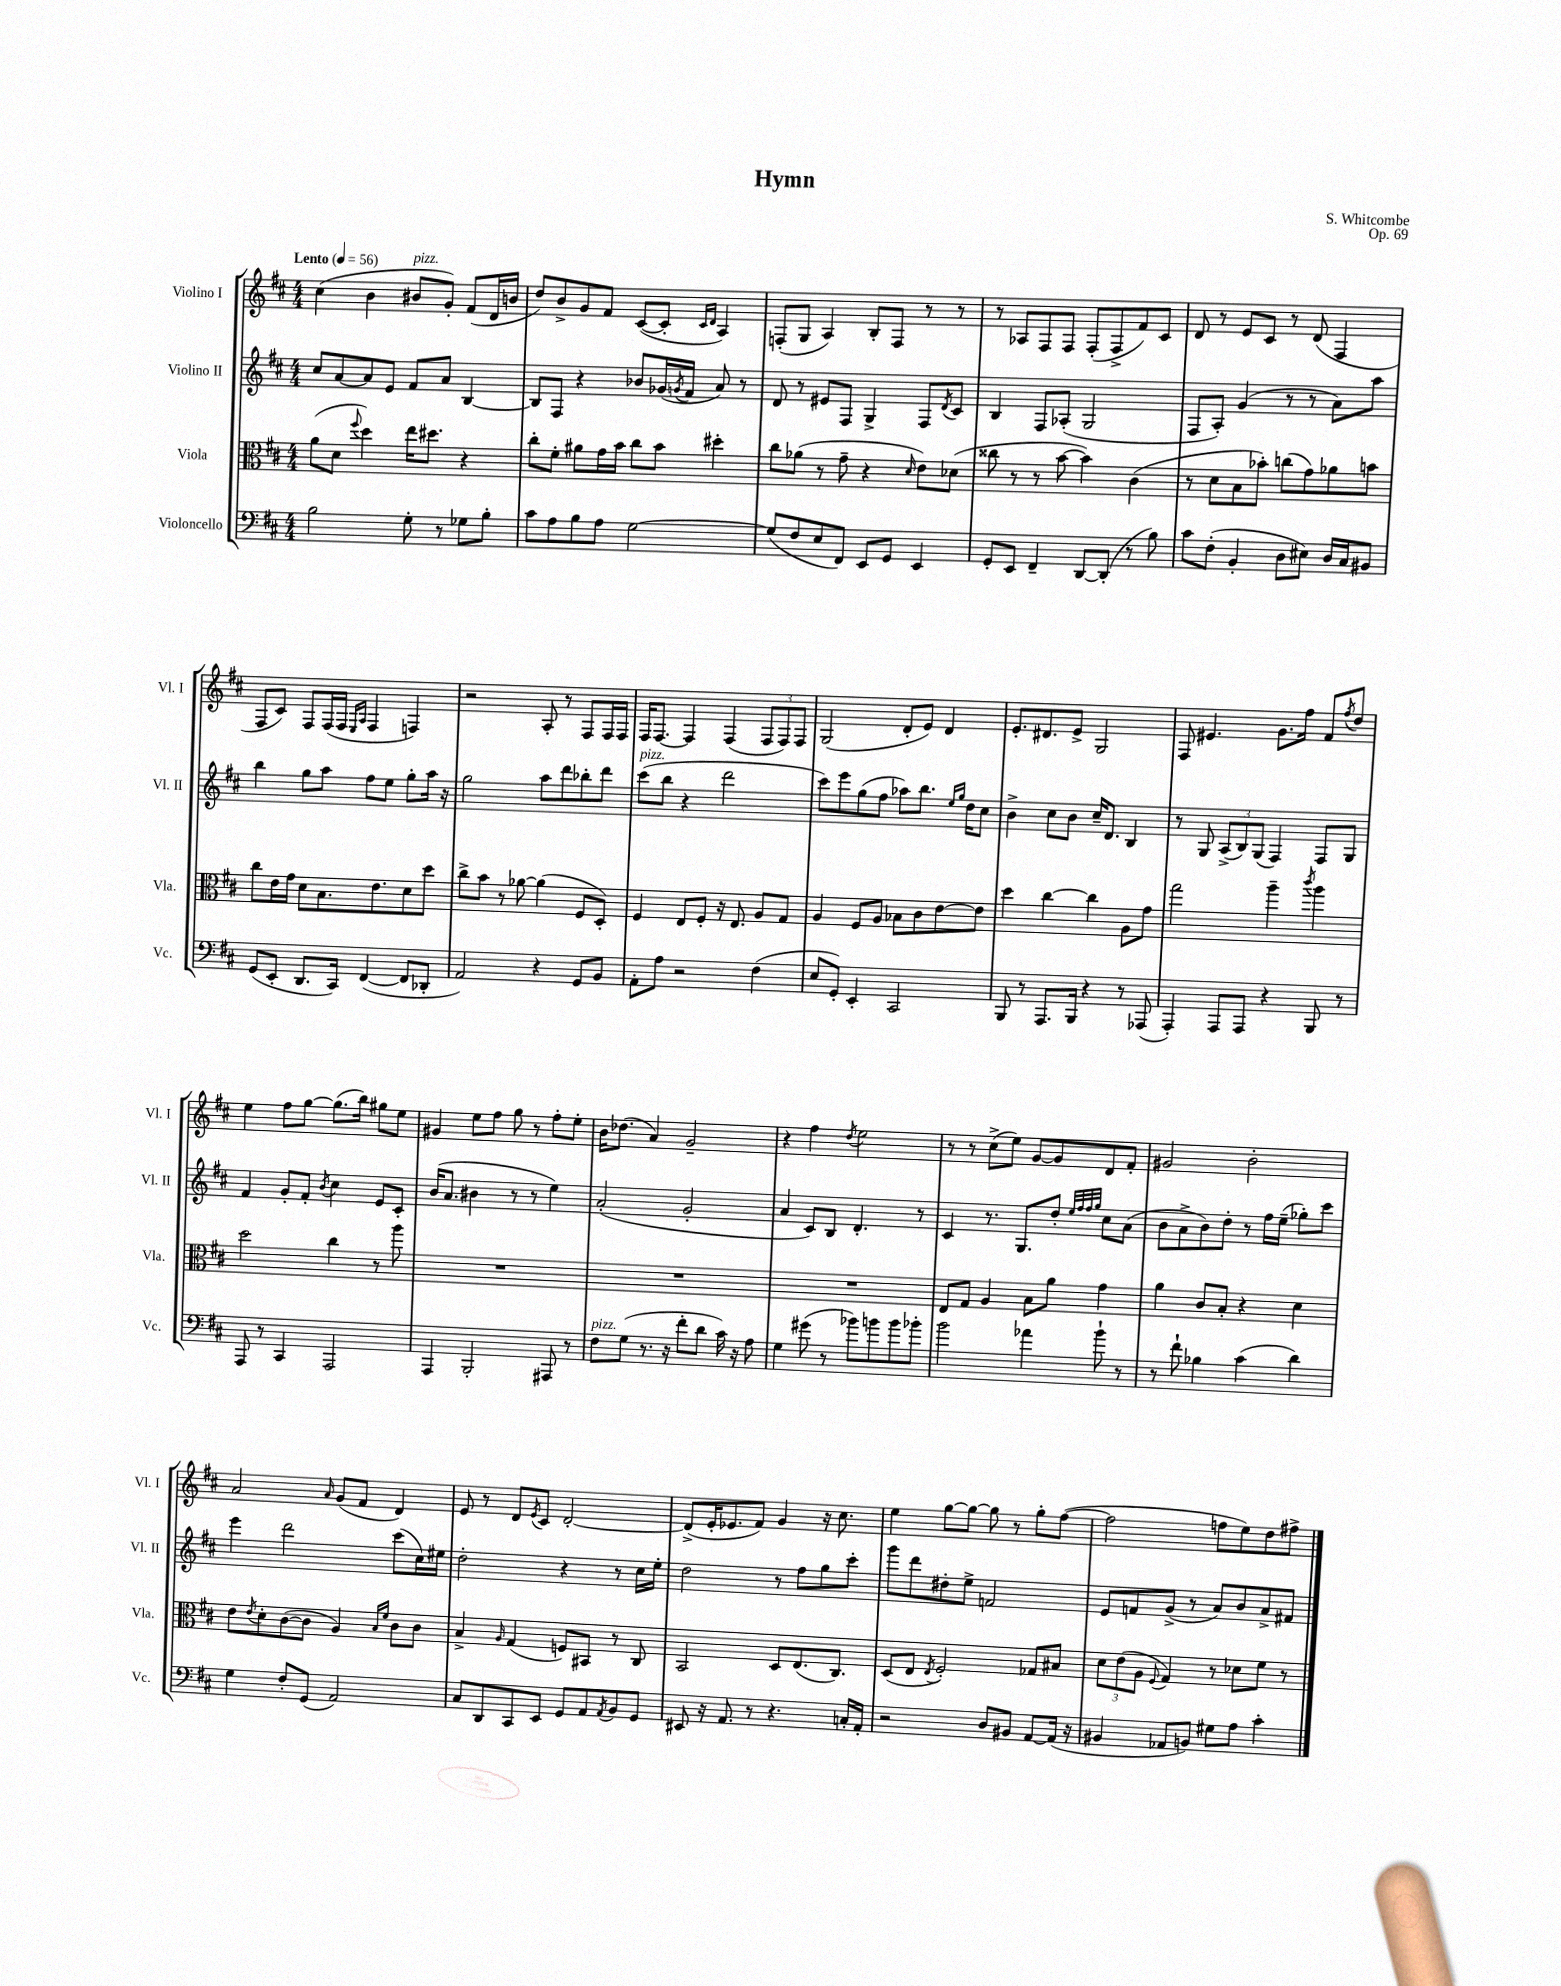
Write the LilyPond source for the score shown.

\header { title = "Hymn" composer = "S. Whitcombe" opus = "Op. 69" }
<<
\new StaffGroup <<
\new Staff = "s0" \with { instrumentName = "Violino I" shortInstrumentName = "Vl. I" } {
    \clef treble \key d \major \numericTimeSignature \time 4/4 \tempo "Lento" 4 = 56
    cis''4( b'4 bis'8^\markup { \italic "pizz." } g'8-.) fis'8( d'16 b'16 |
    d''8) b'8-> g'8 fis'8 cis'8~( cis'8-. \grace { cis'16 d'16 } a4) |
    f8-.( g8 a4) b8-. f8 r8 r8 |
    r8 aes8 fis8 fis8 fis8-.( fis8-> fis'8) cis'8 |
    d'8 r8 e'8 cis'8 r8 d'8( fis4 |
    fis8 cis'8) fis8 fis16( fis16 \grace { e16 a16 } fis4 f4) |
    r2 a8-. r8 fis8 fis16 fis16 |
    fis16 fis8.~ fis4 fis4( \tuplet 3/2 { fis8 fis8) fis8 } |
    g2( d'8-. e'8) d'4 |
    e'8.-. dis'8. e'8-> g2 |
    fis8 eis'4. g'8. fis''16 fis'8 \acciaccatura { fis''8 } d''8 |
    e''4 fis''8 g''8~ g''8.( b''16) gis''8 e''8 |
    gis'4 e''8 fis''8 g''8 r8 fis''8-. e''8-. |
    b'16 des''8.( a'4) g'2-- |
    r4 fis''4 \acciaccatura { d''8 } e''2 |
    r8 r8 cis''8->( e''8) g'8~ g'8 d'8 fis'8-. |
    gis'2 b'2-. |
    a'2 \grace { a'16 } g'8( fis'8 d'4) |
    e'8 r8 d'8 \acciaccatura { e'8 } cis'8 d'2~-. |
    d'8->( e'16-. ees'8. fis'8) g'4 r16 cis''8. |
    e''4 g''8~ g''8~ g''8 r8 g''8-. fis''8~( |
    fis''2 f''8 e''8) d''8 fis''8-> \bar "|." |
}
\new Staff = "s1" \with { instrumentName = "Violino II" shortInstrumentName = "Vl. II" } {
    \clef treble \key d \major \numericTimeSignature \time 4/4
    cis''8 a'8~ a'8 e'8 fis'8 a'8 b4~ |
    b8 fis8 r4 bes'8 ges'16( \acciaccatura { g'8 } fis'16 a'8) r8 |
    d'8 r8 eis'8 fis8 g4-> fis8 \acciaccatura { d'8 } cis'8 |
    b4 fis8 aes8-.( g2 |
    fis8 a8-.) g'4( r8 r8 a'8) a''8 |
    b''4 g''8 a''8 fis''8 e''8 g''8-. a''16 r16 |
    g''2 a''8 d'''8 bes''8-. d'''8 |
    cis'''8^\markup { \italic "pizz." }( b''8 r4 d'''2 |
    cis'''8) e'''8 g''8( fis''8 aes''8) b''8. \grace { e''16 g''16 } d''16 cis''8 |
    b'4-> cis''8 b'8 cis''16-- d'8. b4 |
    r8 g8 \tuplet 3/2 { a8->( b8) g8( } fis4) fis8 g8 |
    fis'4 g'8-. fis'8-. \acciaccatura { b'8 } cis''4 e'8 cis'8-. |
    b'16( a'8. bis'4 r8 r8 e''4) |
    a'2-.( g'2-. |
    a'4 cis'8) b8 d'4.-. r8 |
    cis'4 r8. g8. d''8-. \grace { e''32 fis''32 fis''32 g''32 } cis''8 a'8( |
    b'8 a'8-> b'8) d''8-. r8 fis''16 e''16--( ges''8-.) cis'''8 |
    e'''4 d'''2 cis'''8( cis''16) eis''16 |
    d''2-. r4 r8 cis''16 e''16-. |
    d''2 r8 fis''8 g''8 cis'''8-. |
    g'''8 d'''8 dis''8-. e''8-> f'2 |
    e'8 f'8 g'8->( r8 a'8) b'8 a'8-> fis'8 \bar "|." |
}
\new Staff = "s2" \with { instrumentName = "Viola" shortInstrumentName = "Vla." } {
    \clef alto \key d \major \numericTimeSignature \time 4/4
    a'8( d'8 \appoggiatura { fis''8 } d''4) e''16 dis''8. r4 |
    cis''8-. fis'8-. ais'8 g'16 b'16 cis''8 b'8 dis''4-. |
    cis''8 aes'8( r8 g'8-- r4 \grace { d'16 } e'8) des'8( |
    cisis''8 r8 r8 b'8~ b'4) cis'4( |
    r8 d'8 b8 bes'8-.) c''8( g'8) aes'8 b'8 |
    cis''8 e'16 g'16 d'8 b8. e'8. d'8 d''8 |
    cis''8-> b'8 r8 aes'8~ aes'4( fis8 d8-.) |
    fis4 e8 fis8-. r16 e8. a8 g8 |
    a4 fis8 a8 bes8 cis'8 e'8~ e'8 |
    d''4 cis''4~ cis''4 a8 g'8 |
    g''2 a''4-- \acciaccatura { cis'''8 } a''4 |
    d''2 cis''4 r8 a''8 |
    R1 |
    R1 |
    R1 |
    e8 g8 a4 b8 a'8 g'4 |
    a'4 cis'8 b8-. r4 d'4 |
    e'8 \acciaccatura { e'8 } d'8-. cis'8~( cis'8 a4) \grace { b16 fis'16 } cis'8 cis'8 |
    b4-> \grace { a16 } g4( f8) bis,8 r8 cis8 |
    b,2 d8 e8.( cis8.) |
    d8( e8 \acciaccatura { e8 } fis2-.) ges8 bis8 |
    \tuplet 3/2 { d'8 e'8( a8 } \appoggiatura { fis8 } g4) r8 des'8 fis'8 r8 \bar "|." |
}
\new Staff = "s3" \with { instrumentName = "Violoncello" shortInstrumentName = "Vc." } {
    \clef bass \key d \major \numericTimeSignature \time 4/4
    b2 g8-. r8 ges8 b8-. |
    cis'8 a8 b8 a8 g2~ |
    g8( fis8 e8 fis,8) e,8 g,8 e,4 |
    g,8-. e,8 fis,4-- d,8~ d,8-.( r8 b8) |
    cis'8 fis8-.( b,4-. d8 eis8) d16 cis16 bis,8 |
    g,8( e,8-. d,8. cis,16) fis,4~( fis,8 des,8-. |
    a,2) r4 g,8 b,8 |
    a,8-. a8 r2 fis4( |
    e8 g,8-.) e,4-. cis,2 |
    b,,8 r8 a,,8. b,,16 r4 r8 aes,,8( |
    a,,4-.) a,,8 a,,8 r4 b,,8 r8 |
    a,,8 r8 cis,4 a,,2 |
    a,,4 b,,2-. ais,,8 r8 |
    fis8^\markup { \italic "pizz." } g8( r8. r16 fis'8-. d'8 cis'16) r16 a8 |
    g4 gis'8( r8 bes'8) b'8 b'8 bes'8-. |
    b'2 aes'4 b'8-! r8 |
    r8 fis'8-! bes4 cis'4( d'4) |
    g4 fis8-. g,8( a,2) |
    cis8 d,8 cis,8 e,8 g,8 a,8 \acciaccatura { a,8 } b,8 g,8 |
    eis,8 r16 a,8. r8 r4. c16-. a,16-. |
    r2 d8 bis,8 a,8~ a,16( r16 |
    bis,4 aes,8 b,8) gis8 a8 cis'4-. \bar "|." |
}
>>
>>
\layout { \context { \Score \remove "Bar_number_engraver" } }
